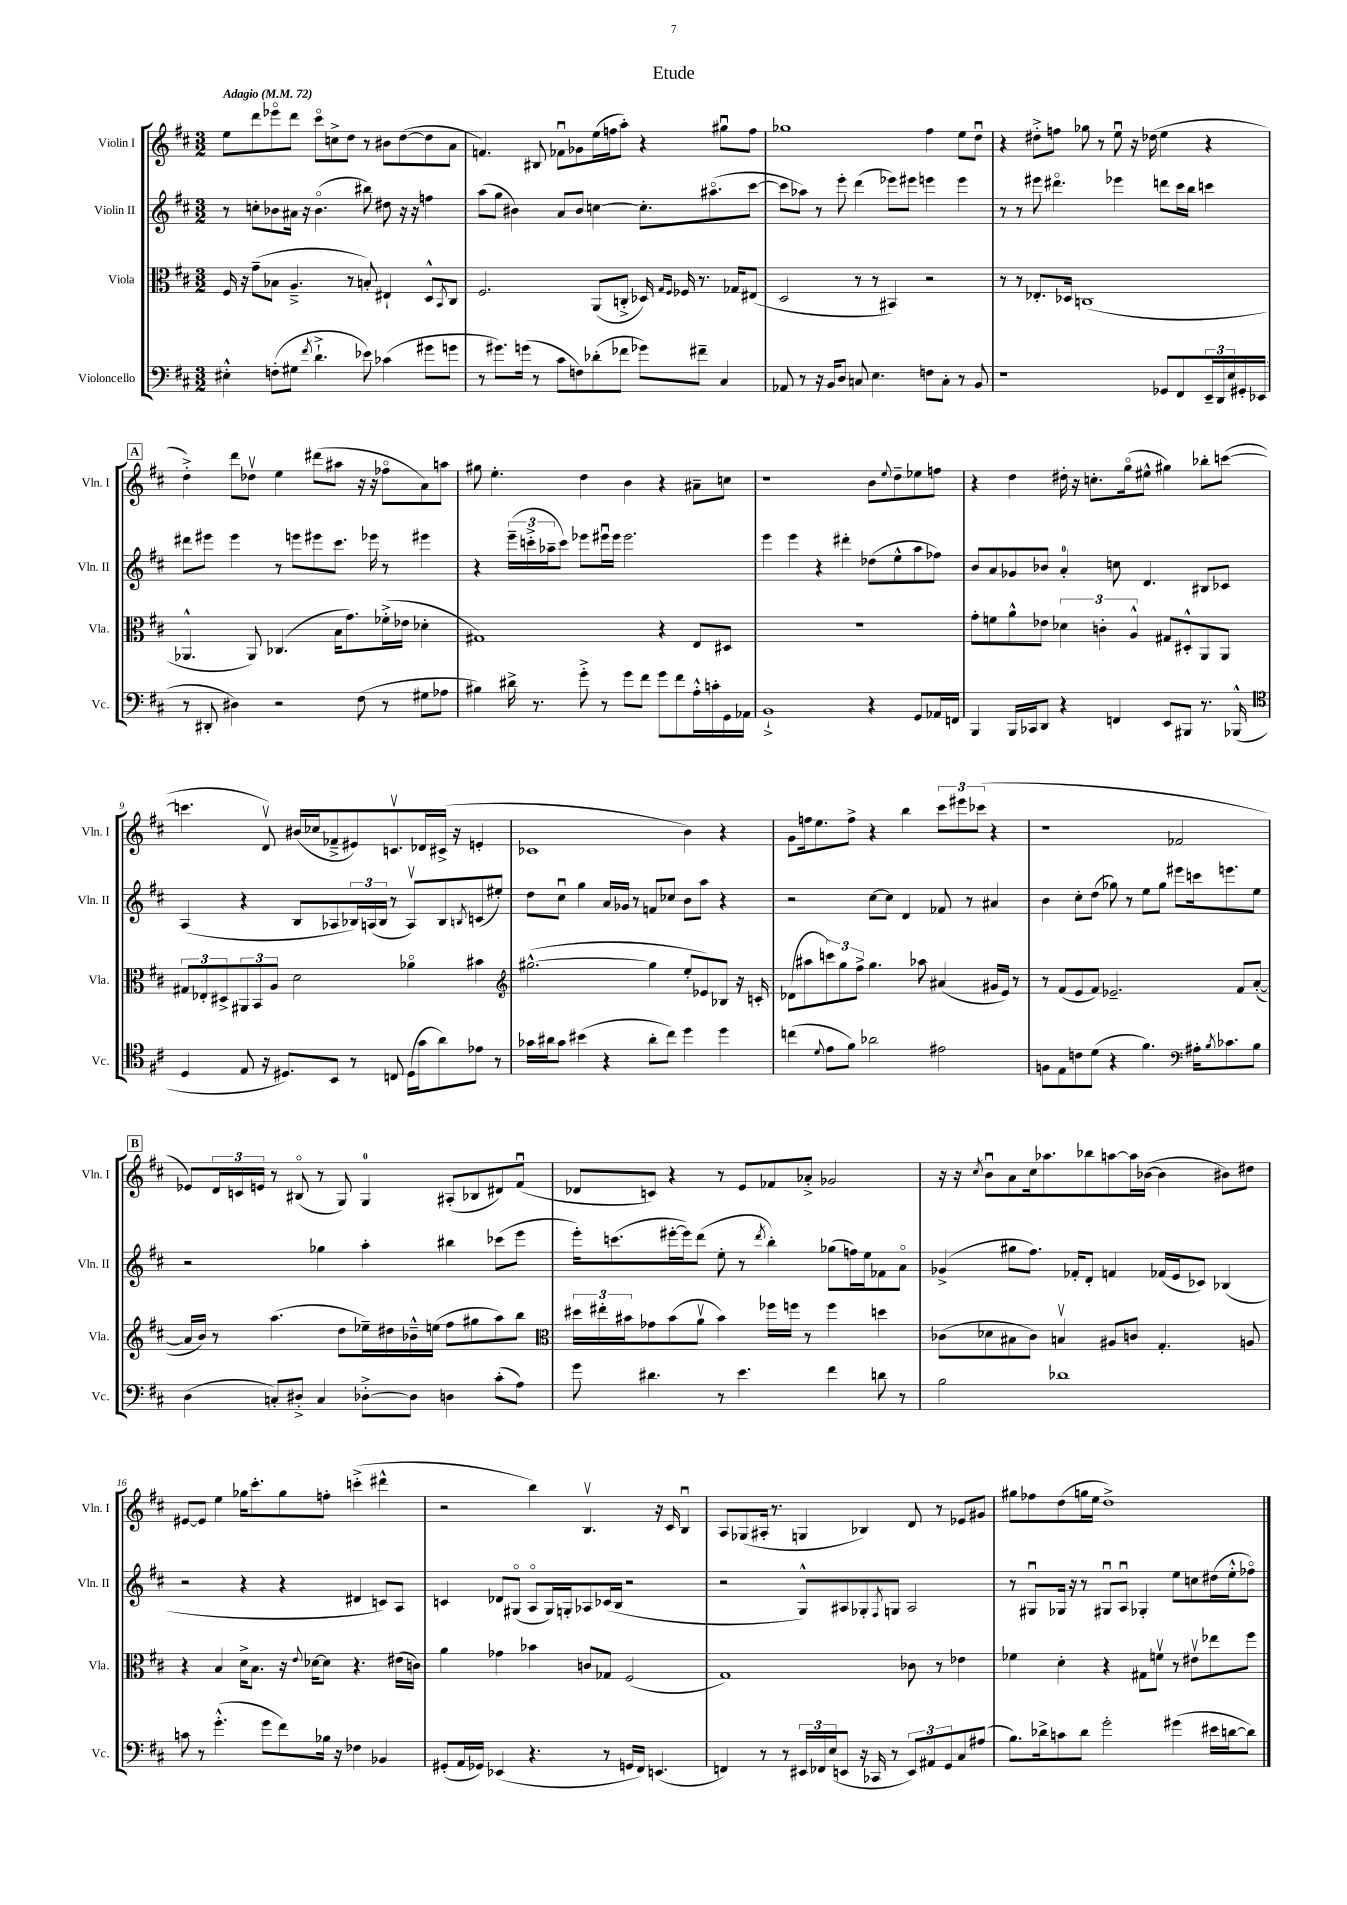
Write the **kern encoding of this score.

**kern	**kern	**kern	**kern
*staff4	*staff3	*staff2	*staff1
*clefF4	*clefC3	*clefG2	*clefG2
*k[f#c#]	*k[f#c#]	*k[f#c#]	*k[f#c#]
*M3/2	*M3/2	*M3/2	*M3/2
*MM72	*MM72	*MM72	*MM72
4E#'^^	16F#	8r	8ee
.	16r	.	.
.	(8g~	8cc'	8ddd
(8F'	8B-	8b-	8eee-o
8G#	4.A~^	16a#	8ddd
.	.	16r	.
8qf#	.	.	.
4.d`^	.	(4.b-o	8ccc#o
.	.	.	8cc^
.	8r	.	8dd
8e-)	8B')	8bb#)	8r
(4c-	4E#`	8dd#	8b#
.	.	16r	([8dd
.	.	16r	.
8g#	8D^^	4ff	8dd]
.	8qBB	.	.
8g	8C#	.	8a
=	=	=	=
8r	2.F#	(8aa	4.f)
8.g#)	.	8gg	.
.	.	4b#)	.
(16g	.	.	.
8r	.	.	8B#
8c#	.	8a	8f-u
8F)	.	8b#	8g-
(8d-'	(8AA	[4cc	(16ee
.	.	.	16ff
8f-	8C'^	.	8aa')
8g-)	16D-)	8.cc']	4r
.	16qqG	.	.
.	16qqF#	.	.
.	16F-	.	.
8f#~	8.r	.	.
.	.	(8.aa#o	.
4C#	.	.	8gg#u
.	16G-	.	.
.	(8E#	[8ccc#	8ff
=	=	=	=
8AA-	2D	8ccc#]	1gg-
8r	.	8aa-)	.
16r	.	8r	.
16BB	.	.	.
8D	.	8eee'	.
8C	8r	(4ddd	.
4.E	8r	.	.
.	4BB#)	8eee-)	.
.	.	8eee#	.
8F	2r	4eee	4ff#
8C'	.	.	.
8r	.	4eee	8ee
8BB	.	.	8ddu
=	=	=	=
1r	8r	8r	4r
.	8r	8r	.
.	8.E-'	8eee#	8dd#'^
.	.	4.ddd#o	8ff
.	16D-	.	.
.	(1C	.	8gg-
.	.	.	8r
.	.	4eee-	8eeu
.	.	.	16r
.	.	.	(16dd-
8GG-	.	8ddd	4ee
8FF#	.	16ccc#	.
.	.	16bb	.
24EE~	.	4ccc	4r
24DD	.	.	.
24E	.	.	.
16GG#'	.	.	.
(16EE-	.	.	.
=	=	=	=
8r	4.AA-^^	8ddd#	4dd'^)
8DD#'	.	8eee#	.
4D#)	.	4eee#	8ddd
.	8AA-)	.	8dd-v
2r	(4.C-	8r	4ee
.	.	8eee	.
.	.	8eee#	(8ddd#
.	16B	8.ccc#	8aa#
.	8.g)	.	.
(8F#	.	.	16r
.	.	16eee-	16r
8r	(16f-'^	8r	8ff-o
.	16e-	.	.
8G#	4d-'	4eee#	8a)
8A-	.	.	8aa
=	=	=	=
4B#)	1G#)	4r	8gg#
.	.	.	4.ee'
16d#^	.	(24eee~	.
.	.	24ccc'^	.
8.r	.	.	.
.	.	24aa-~	.
.	.	8ccc)	.
8g'^	.	8eee-	4dd
8r	.	16eee#u	.
.	.	16eee#	.
8g	.	2.eee#	4b
8f#	.	.	.
8g	4r	.	4r
8f#	.	.	.
16A'^^	8E	.	8a#~
16c'	.	.	.
16GG	8D#	.	8cc
16AA-	.	.	.
=	=	=	=
1BB`^	1.r	4eee	1r
.	.	4eee	.
.	.	4r	.
.	.	4ddd#'	.
4r	.	(8dd-	8b
.	.	.	8qqee
.	.	8ee^^	8dd~
8GG	.	8aa	8ee-
16AA-	.	8ff-)	8ff
16FF	.	.	.
=	=	=	=
4BBB	8g'	8b	4r
.	8f	8a	.
16BBB	8a^^	8g-	4dd
16CC-	.	.	.
8DD	8e-	8b-	.
4r	6d-	4a'	16dd#'
.	.	.	16r
.	.	.	8.cc'
.	6c'	.	.
4FF	.	8cc	.
.	.	.	(16ggo
.	6A^^	.	.
.	.	4.d	8ee#^^
8EE	8G#	.	4gg#)
8BBB#	8D#'^^	.	.
8.r	8AA	8B#	8bb-'
.	8AA	8c-	([8ccc
(16BBB-^^	.	.	.
=	=	=	=
*clefC4	*	*	*
4D	12G#	(4A	4.ccc]
.	12E-'	.	.
.	12D#^	.	.
8E	12AA#	4r	.
.	12BB	.	.
16r	.	.	8dv)
.	12A	.	.
8.D#)	.	.	.
.	2d	8B	(16b#
.	.	.	16cc-
8BB	.	8A-	8f-~^
8r	.	24B-)	8e#)
.	.	(24A	.
.	.	24B-	.
8C	.	8r	8.cv
(16D#	4a-o	8Av)	.
16g	.	.	16d-
8a)	.	8B-	(16c#^
.	.	.	16r
.	.	8qB	.
8e-	4b#	(8c	4e'
8r	.	8ee#')	.
=	=	=	=
*	*clefG2	*	*
16g-	([2.gg#^^	8dd	1c-
16a#	.	.	.
8g-	.	8cc#u	.
(4b#	.	4gg	.
4r	.	16a	.
.	.	16g-	.
.	.	8r	.
8a#'	4gg#]	8f	.
8cc#)	.	8cc-	.
4dd	8ee'	8b	4b)
.	8e-)	8aa	.
4dd	8B-	4r	4r
.	16r	.	.
.	16c'	.	.
=	=	=	=
(4cc	(8d-	2r	8g
.	8aa#	.	16ff
.	.	.	8.ee
8qqd	.	.	.
8e	12ccc)	.	.
.	12gg	.	.
8f#)	.	.	8ff^
.	12ff#^	.	.
2a-	4.gg	[8cc#	4r
.	.	8cc#]	.
.	.	4d	4bb
.	8aa-	.	.
2e#	(4a#	8f-	12ccc#
.	.	.	12eee#
.	.	8r	.
.	.	.	(12ccc-
.	16g#	4a#	4r
.	16e)	.	.
.	8r	.	.
=	=	=	=
8F	8r	4b	1r
8E	(8f#	.	.
8c	8e	8cc#'	.
(8d	8f#)	(8dd	.
4r	2.e-~	8gg-)	.
.	.	8r	.
4.f#)	.	8ee	.
.	.	8gg-	.
.	.	8eee#	2f-
*clefF4	*	*	*
16A#'	.	16ccc	.
8qB	.	.	.
8.c-	.	8.eee	.
.	8f#	.	.
8B	([8a'	8ee	.
=	=	=	=
(4D	16a]	2r	8e-)
.	16b)	.	.
.	8r	.	24d
.	.	.	24c
.	.	.	24e
8C')	(4.aa	.	8r
8D#'^	.	.	(8B#o
4C	.	4gg-	8r
.	8dd	.	8G)
[8D-'^	16ee-~)	4aa'	4G
.	16dd#	.	.
8D-]	16b-~^^	.	.
.	(16ee	.	.
4D	8ff#	4bb#	(8A#'
.	8gg#	.	8B-
(8c#'	8aa)	(8ccc-	8d#)
8A)	8bb	8eee	(8f#u
=	=	=	=
*	*clefC3	*	*
8g	24dd#	16eee')	8d-
.	24ee#'	.	.
.	.	(8.ccc	.
.	24b#	.	.
4.d#	8g-	.	8c)
.	(8b#	[16eee#'	4r
.	.	16eee#])	.
.	8av	(8ddd	.
8r	4b#)	8ee'	8r
4.e	.	8r	8e
.	.	8qddd	.
.	16ff-	4bb')	8f-
.	16ff	.	.
.	8r	.	8a-'^
4f#	4ff	(8gg-	2g-
.	.	16ff)	.
.	.	16ee	.
8d	4dd	8f-	.
8r	.	8ao	.
=	=	=	=
2B	(8c-	(4g-^	16r
.	.	.	16r
.	.	.	8qcc#
.	8d-	.	8bu
.	8B#	8gg#	8a
.	8c-)	8.ff#)	16cc#
.	.	.	8.aa-
1d-	4Bv	.	.
.	.	16f-'	.
.	.	8d'	8bb-
.	8A#	4f	[8aa
.	8c	.	16aa]
.	.	.	([16b-
.	4.G'	(16f-	4b-]
.	.	16e	.
.	.	8c-)	.
.	.	(4B-	8b#)
.	8A	.	8dd#
=	=	=	=
8c	4r	2r	[8e#
8r	.	.	8e#]
(4.g'^^	4B	.	4ee
.	16d^	4r	16gg-
.	8.B	.	8.ccc#'
8g	.	.	.
8f#)	16r	4r	8gg-
.	8qqe	.	.
.	[16d-	.	.
16B-	8d-]	.	8ff'
16r	.	.	.
4F-	4.r	4d#	(4ccc'^
4BB-	.	8c)	4ddd#^^
.	(16e#	8A	.
.	16c)	.	.
=	=	=	=
(8GG#'	4a	4c	2r
16AA	.	.	.
16GG-)	.	.	.
(4EE-	4g-	8d-	.
.	.	(8G#o	.
4.r	4b-	8Ao	4bb)
.	.	16G#)	.
.	.	16G'	.
.	8c	8A-	4.Bv
8r	8G-	(16c-	.
.	.	16B	.
16GG	(2F#	2r	.
16FF#)	.	.	.
(4.EE	.	.	16r
.	.	.	16c#
.	.	.	4Bu
=	=	=	=
4FF)	1G)	2r	8A
.	.	.	(8G-
8r	.	.	16A#'
.	.	.	8.r
8r	.	.	.
24EE#	.	8G^^)	4G
24FF-	.	.	.
(24E	.	.	.
8EE	.	8A#	.
16r	.	8G-'	4B-)
16CC-	.	.	.
.	.	8qF#	.
8r	.	8G	.
12EE)	8c-	2A#	8d
12AA#	.	.	.
.	8r	.	8r
12GG	.	.	.
8C#	4e-	.	8e-
(8A#	.	.	8g#
=	=	=	=
8.B)	4f-	8r	8gg#
.	.	8G#u	8ff-
16d-^	.	.	.
8c	4d'	16G-	(8dd
.	.	16r	.
8d-	.	8r	16gg
.	.	.	16ee
2g'	4r	8G#u	1dd^)
.	.	8Au	.
.	8G#	4G-'	.
.	8fv	.	.
(4g#	8r	8ee	.
.	8e#v	8cc	.
16e#	8ee-	(16dd#	.
[16d	.	16ee'^^	.
8d])	8ff#	8ff-o)	.
==	==	==	==
*-	*-	*-	*-
